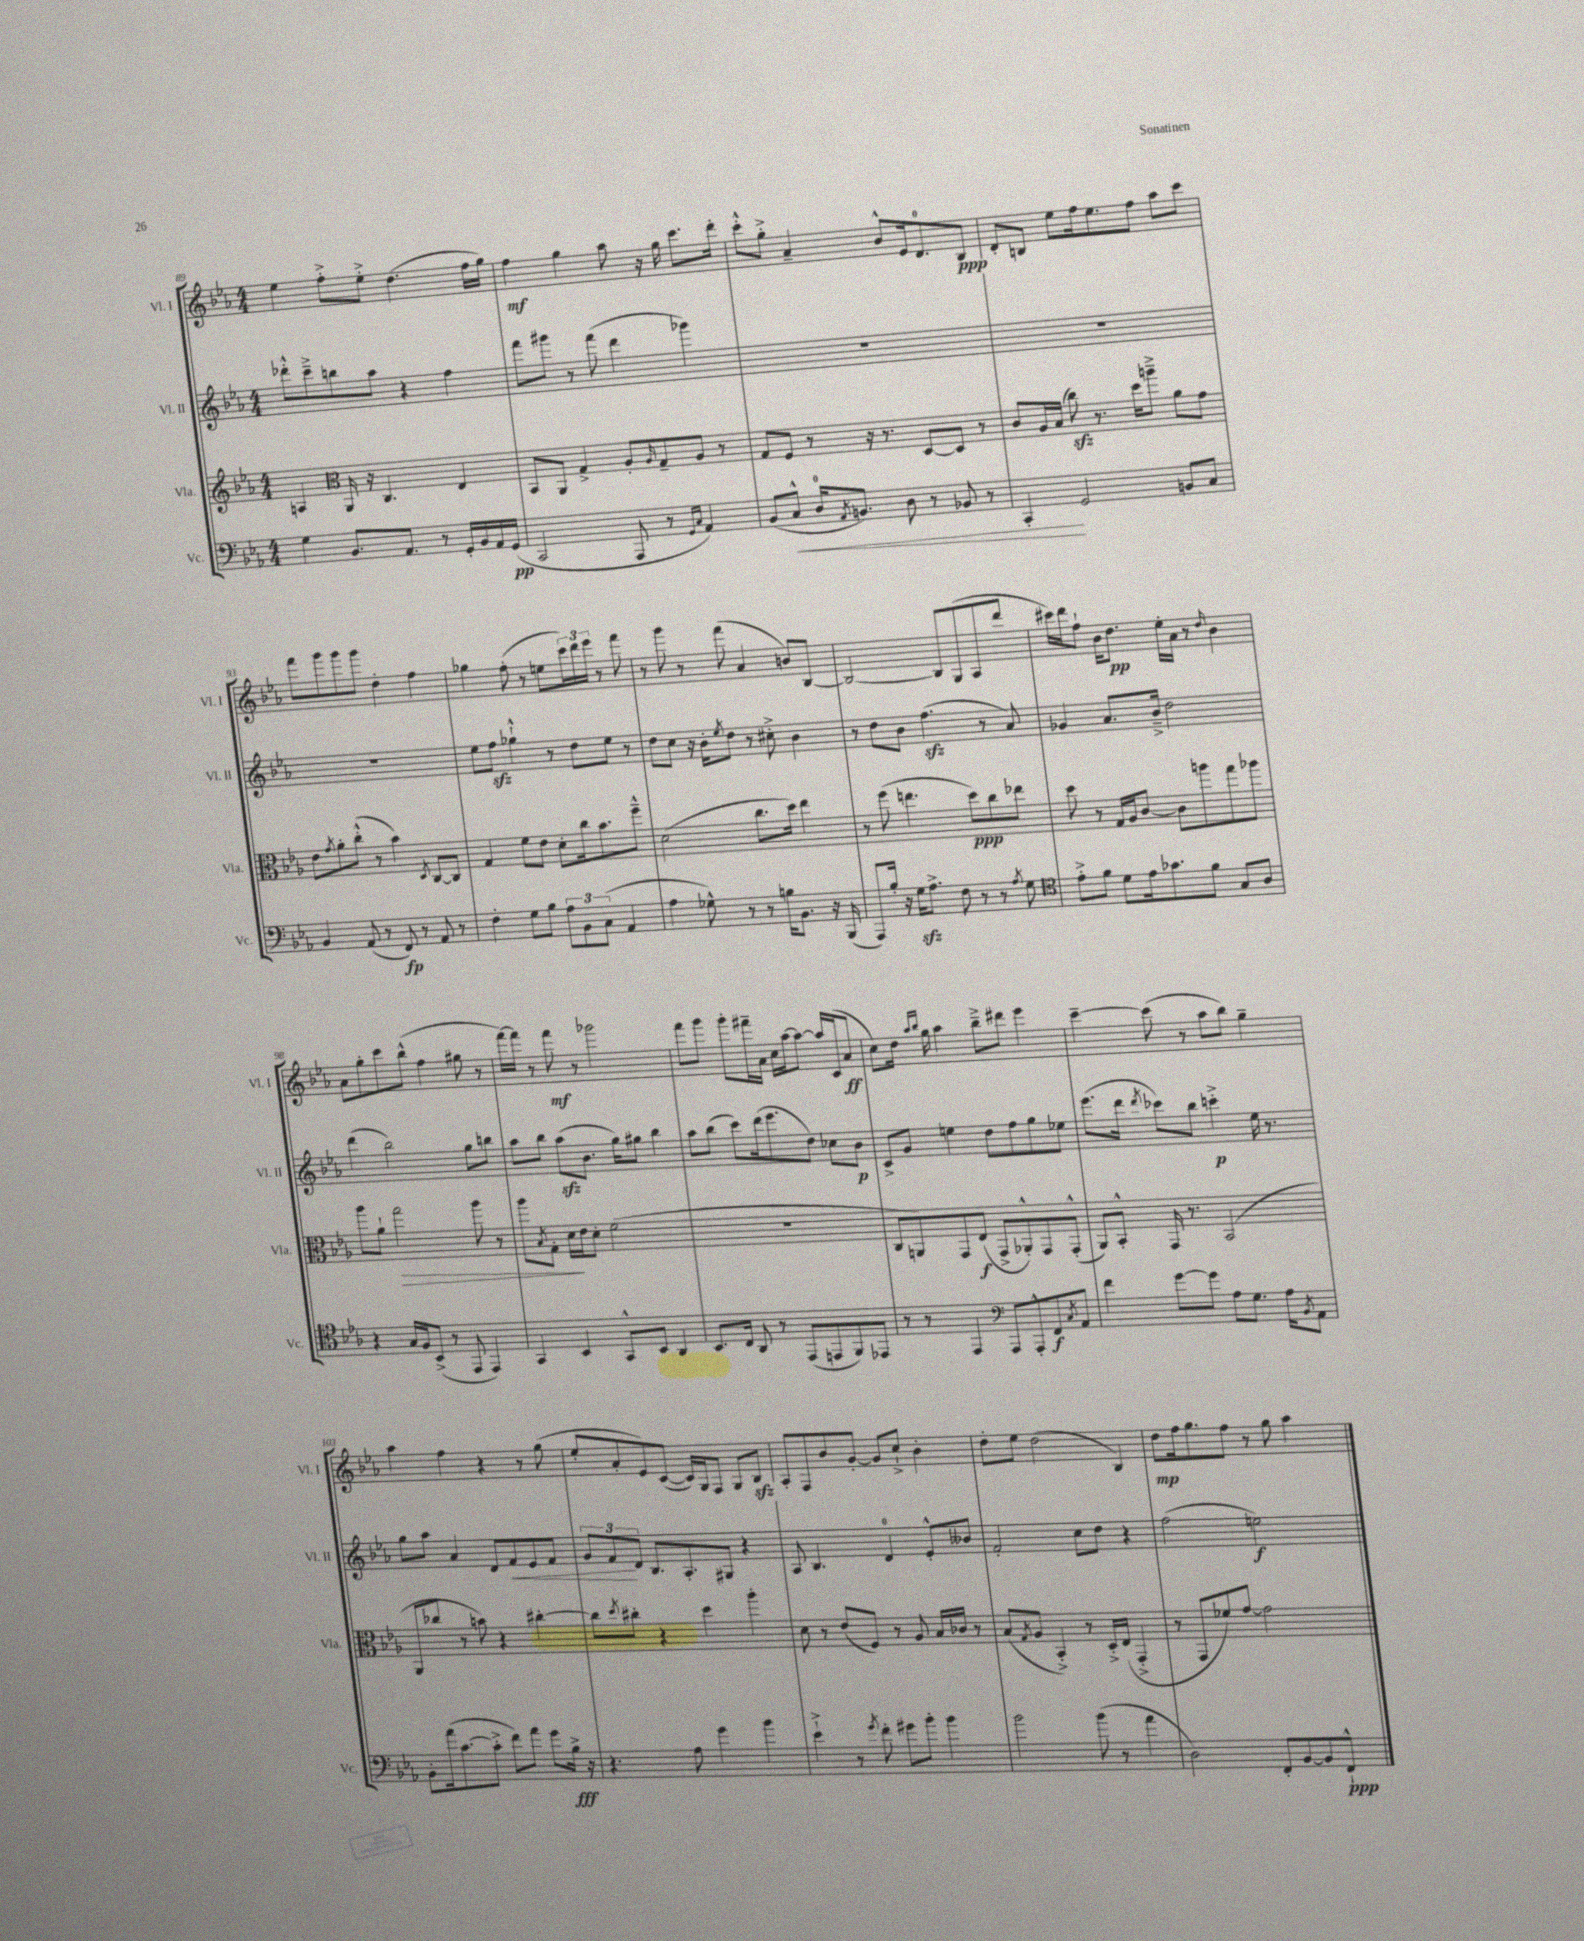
<<
\new StaffGroup <<
\new Staff = "s0" \with { instrumentName = "Vl. I" shortInstrumentName = "Vl. I" } {
    \clef treble \key ees \major \numericTimeSignature \time 4/4
    ees''4 f''8-.-> ees''8-.-> d''4.( f''16 g''16) |
    f''4\mf g''4 aes''8 r16 g''16 c'''8. d'''16-. |
    c'''8-.-^ g''8-.-> aes'4-- bes'8-^ ees'16 d'8.-0 bes8\ppp |
    d'8-. b8 ees''8 f''16 ees''8. f''8 aes''8 c'''8 |
    f'''8 g'''8 g'''8 g'''8 d''4-. f''4 |
    ges''4 f''8-.( r8 e''8 \tuplet 3/2 { c'''16) d'''16 ees'''16 } r8 f'''8 |
    r8 g'''8 r8 f'''8( aes'4 b'8) bes8~ |
    bes2~ bes8 g8( aes8 d'''8 |
    cis'''16) d'''16 f''8-! bes'16 d''8.\pp ees''16-. aes'16 r8 \grace { d''16 } bes'4 |
    aes'8 g''8-. c'''8 bes''8-^( f''4 gis''8 r8 |
    f'''16~) f'''16 r8 f'''8\mf r8 ges'''2 |
    f'''8 g'''8 g'''8-. fis'''16-- aes'16 c''16 aes''16~ aes''8~ aes''16 c'16( aes'8\ff |
    c''8) d''16 \grace { aes''16 bes''16 } g''16 aes''4 bes''8---> dis'''8 ees'''4 |
    c'''4~-- c'''8( r8 aes''8 bes''8) g''4-- |
    aes''4 f''4 r4 r8 g''8( |
    ees''8-. aes'8-. ees'8) c'8~( c'16) g16 f8 g8 bes8\sfz |
    aes8-. f8 bes'8 g'8~-. g'8 c''8-!-> bes'4-. |
    d''8-. ees''8 d''2( bes4) |
    d''8\mp f''16 g''8. f''8 r8 g''8 aes''4 \bar "|." |
}
\new Staff = "s1" \with { instrumentName = "Vl. II" shortInstrumentName = "Vl. II" } {
    \clef treble \key ees \major \numericTimeSignature \time 4/4
    des'''8-.-^ c'''8---> b''8 aes''8 r4 f''4 |
    f'''8 gis'''8 r8 f'''8( d'''4 ges'''4) |
    R1 |
    R1 |
    R1 |
    ees''8 f''8\sfz ges''4-!-^ r8 d''8 ees''8 r8 |
    d''8 c''8 r16 bes'16-. \acciaccatura { ees''8 } d''8 r8 cis''8-.-> bes'4 |
    r8 d''8 bes'8 f''4.\sfz( r8 aes'8) |
    ges'4 aes'8. bes'16---> d''2 |
    d'''4( bes''2) g''8 b''8 |
    aes''8 bes''8 aes''8\sfz( bes'8. g''16) gis''8 bes''4 |
    aes''8 bes''8( c'''8) d'''16( ees'''8. d''8) ces''8 bes'8\p |
    c'8-> g'8 e''4 d''8 f''8 g''8 ees''8 |
    ees'''8.( d'''16 \acciaccatura { d'''8 } ces'''8) bes''8 c'''4-.->\p ees''16 r8. |
    g''8 aes''8 aes'4 d'8 f'8\< ees'8 f'8 |
    \tuplet 3/2 { g'8 f'8\! d'8 } bes8. aes8.-. gis8 r4 |
    aes8 bes4. d'4-0 ees'8-.-^ beses'8 |
    f'2-. c''8 d''8 r4 |
    f''2( e''2\f) \bar "|." |
}
\new Staff = "s2" \with { instrumentName = "Vla." shortInstrumentName = "Vla." } {
    \clef treble \key ees \major \numericTimeSignature \time 4/4
    a4 \clef alto aes,16 r16 c4. ees4 |
    bes,8 aes,8 g4-> aes8-. \grace { aes16 } g8-- aes8 r8 |
    g8 f8 r8 r16 r8. d8~ d8 r8 |
    c'8 aes16 bes16( c''8\sfz) r8. d''16 a''8---> aes'8 g'8 |
    ees'8 \acciaccatura { g'8 } aes'8-. c''8-.-^( r8 bes'4) \acciaccatura { d8 } c8~ c8 |
    g4 f'8 ees'8 d'8-. c''16 bes'8. f''8---^ |
    d'2( c''8. d''16) ees''4 |
    r8 f''8( e''4. d''8\ppp) c''8 ees''8 |
    d''8 r8 g16 aes16 c'8~ c'8 a''8 g''8 aes''8 |
    aes''8 aes'8-! g''2\> aes''8 r8 |
    aes''8 \acciaccatura { bes8 } g8-. d'16\! ees'16 d'8-. f'2( |
    R1 |
    c8 a,8) g,8 ees8\f( g,8-> aes,8-.-^) g,8 g,8-.-^( |
    aes,8) bes,8-.-^ g,16 r8. bes,2( |
    aes,8 ces''8 r8 b'8) r4 cis''4~-. |
    cis''8 \acciaccatura { d''8 } cis''8-. r4 d''4 aes''4-. |
    d'8 r8 ees'8( f8) r8 aes8 bes16 ces'16 r8 |
    bes8( \acciaccatura { g8 } aes8 bes,4-.->) r8 d16-.-> ees16( g,4-.-> |
    r8 g,8 fes'8) g'8~ g'2 \bar "|." |
}
\new Staff = "s3" \with { instrumentName = "Vc." shortInstrumentName = "Vc." } {
    \clef bass \key ees \major \numericTimeSignature \time 4/4
    g4 bes,8. aes,8. r8 g,16-. bes,16 aes,16 g,16\pp( |
    c,2 aes,,8 r8 \grace { g,16 c16 } aes,4) |
    bes,8( c8-^\< d16-0 \acciaccatura { aes,8 } b,8.) d8 r8 bes,8 r8 |
    c,4-.\! g,2 b,8 c8 |
    bes,4 aes,8( r8 f,8\fp) r8 aes,8 r8 |
    f4-. g8 bes8 \tuplet 3/2 { aes8 bes,8 c8( } aes,4 |
    aes4 ges8-^) r8 r8 b16 bes,8. r16 bes,,16( |
    aes,,8) bes16-. r16 g16\sfz aes8.-> f8 r8 r8 \acciaccatura { aes8 } g8 |
    \clef tenor ees'8-.-> f'8 d'8 ees'16 ges'8. f'8 g8 aes8 |
    r4 g16 f16 bes,8->( r8 ees,8 ees,4) |
    g,4 bes,4 g,8-^ bes,8 aes,4 |
    bes,8. c16 aes,8 r8 ees,8( e,8 f,8) ees,8 |
    r8 r8 ees,4 \clef bass aes,,8 aes,,8-.-^ f,8\f \acciaccatura { c8 } aes,8 |
    f'4 g'8~ g'8 aes8 g8. aes16 \acciaccatura { bes,8 } aes,8 |
    bes,8-. aes'16( c'8.~ c'8-.-> f'8) aes'8 g'8 bes16->\fff r16 |
    r4. aes8 g'4 bes'4 |
    ees'4-!-> r8 \acciaccatura { g'8 } f'8-. gis'8 bes'8-. bes'4 |
    bes'2 bes'8( r8 aes'4 |
    d2) f,8-. bes,8~ bes,8 f,8-!-^\ppp \bar "|." |
}
>>
>>
\layout { \context { \Score currentBarNumber = #89 } }
